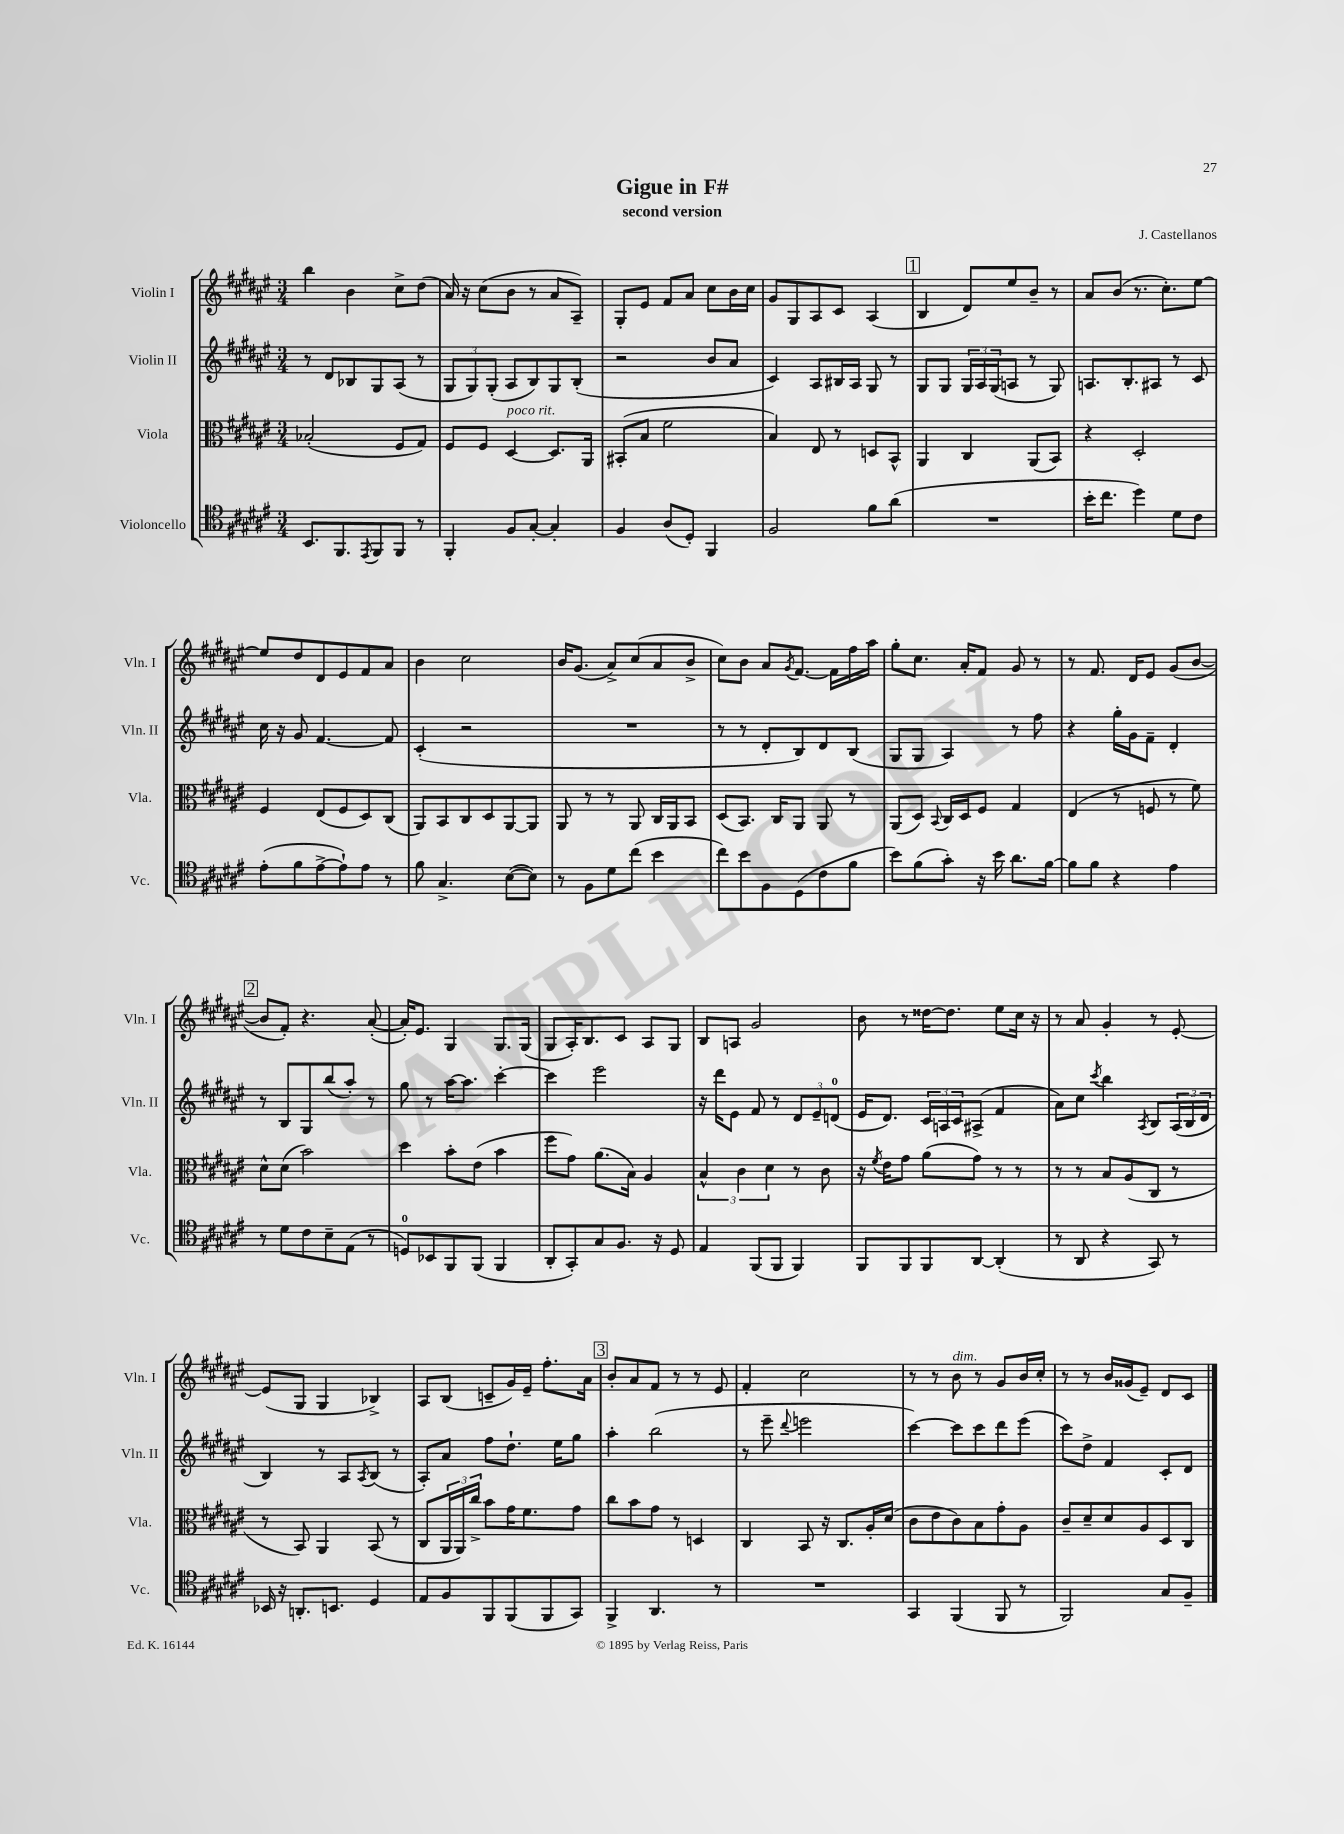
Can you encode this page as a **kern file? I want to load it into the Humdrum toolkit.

**kern	**kern	**kern	**kern
*staff4	*staff3	*staff2	*staff1
*clefC4	*clefC3	*clefG2	*clefG2
*k[f#c#g#d#a#e#]	*k[f#c#g#d#a#e#]	*k[f#c#g#d#a#e#]	*k[f#c#g#d#a#e#]
*M3/4	*M3/4	*M3/4	*M3/4
8.BB	(2B-'	8r	4bb
.	.	8d#	.
8.FF#	.	.	.
.	.	8B-	4b
8qEE#	.	.	.
8FF#	.	8G#	.
8FF#	8F#	(8A#	8cc#^
8r	8G#)	8r	(8dd#
=	=	=	=
4FF#'	8F#	12G#	16a#)
.	.	.	16r
.	.	12G#)	.
.	8F#	.	(8cc#
.	.	(12G#'	.
8F#	[4D#	8A#	8b
[8G#'	.	8B)	8r
4G#']	8.D#]	8G#	8a#
.	.	(8B'	8A#~)
.	16AA#	.	.
=	=	=	=
4F#	(8BB#'	2r	8G#'
.	8B	.	8e#
(8A#	2f#	.	8f#
8D#')	.	.	8a#
4FF#	.	8b	8cc#
.	.	8a#	16b
.	.	.	16cc#
=	=	=	=
2F#	4B)	4c#)	8g#
.	.	.	8G#
.	8E#	8A#	8A#
.	8r	16B#	8c#
.	.	16A#	.
8f#	8D	8G#	(4A#
(8a#	8BB^^	8r	.
=	=	=	=
2.r	4AA#	8G#	4B
.	.	8G#	.
.	4C#	24G#	8d#)
.	.	24A#	.
.	.	(24G#	.
.	.	8A	8ee#
.	(8AA#	8r	8b~
.	8BB)	8G#)	8r
=	=	=	=
16b'	4r	8.A	8a#
8.cc#	.	.	.
.	.	.	(8b
.	.	8.B'	.
4dd#)	2D#'	.	8.r
.	.	8A#	.
.	.	.	8.cc#')
8d#	.	8r	.
8c#	.	8c#	[8ee#
=	=	=	=
(8e#'	4F#	16cc#	8ee#]
.	.	16r	.
8f#	.	8g#	8dd#
[8e#^	(8E#	[4.f#	8d#
8e#`])	8F#	.	8e#
8e#	8D#)	.	8f#
8r	(8C#	8f#]	8a#
=	=	=	=
8f#	8AA#)	(4c#'	4b
4.G#^	8BB	.	.
.	8C#	2r	2cc#
.	8D#	.	.
([8B	[8AA#	.	.
8B])	8AA#]	.	.
=	=	=	=
8r	8AA#	2.r	16b
.	.	.	(8.g#
8F#	8r	.	.
8d#	8r	.	8a#^)
(8cc#	8AA#	.	(8cc#
4b	16C#	.	8a#
.	16AA#	.	.
.	8BB	.	8b^
=	=	=	=
8cc#)	(8D#	8r	8cc#)
8b	8.BB)	8r	8b
8F#	.	8d#'	8a#
.	16C#	.	.
.	.	.	8qg#
(8D#	8AA#	8B)	[8.f#
8c#	8AA#	8d#	.
.	.	.	16f#]
8f#	8r	(8B	16ff#
.	.	.	16aa#
=	=	=	=
8b)	(8AA#	8G#	8gg#'
(8f#	8D#)	8G#	8.cc#
.	8qqBB	.	.
8g#')	16C#	4A#)	.
.	16D#	.	16a#'
16r	8F#	.	8f#
16b	.	.	.
8.a#	4G#	8r	8g#
.	.	8ff#	8r
[16f#	.	.	.
=	=	=	=
8f#]	(4E#	4r	8r
8f#	.	.	8.f#
4r	8r	16gg#'	.
.	.	16g#	16d#
.	8F	8f#~	8e#
4e#	8r	4d#'	(8g#
.	8f#)	.	[8b
=	=	=	=
8r	8d#^^	8r	8b]
8d#	(8d#	8B	8f#')
8c#	2b)	8G#	4.r
8B~	.	(8bb	.
(8E#	.	8aa#')	.
8r	.	8r	([8a#'
=	=	=	=
8D)	4dd#	8gg#	16a#'])
.	.	.	8.e#
8BB-	.	8r	.
8FF#	8b'	[16aa#	4G#
.	.	8.aa#]	.
(8FF#	(8e#	.	.
4FF#	4b	[4ccc#'	8.G#
.	.	.	(16G#
=	=	=	=
8AA#'	8ff#	4ccc#]	8G#
8GG#')	8g#)	.	16A#')
.	.	.	8.B
8G#	(8.a#	2eee#	.
8.F#	.	.	8c#
.	16B)	.	.
.	4A#	.	8A#
16r	.	.	.
8D#	.	.	8G#
=	=	=	=
4E#	6B^^	16r	8B
.	.	16ddd#	.
.	.	8e#	8A
.	6c#	.	.
(8FF#	.	8f#	2g#
.	6d#	.	.
8FF#	.	8r	.
4FF#)	8r	12d#	.
.	.	12e#~	.
.	8c#	.	.
.	.	(12d	.
=	=	=	=
8FF#	16r	16e#	8b
.	8qf#	.	.
.	16e#	8.d#)	.
8FF#	8g#	.	8r
8FF#	(8a#	24c#	[16dd##
.	.	24A	.
.	.	.	8.dd##]
.	.	24c#	.
[8AA#	8g#)	(8A#^	.
(4AA#']	8r	4f#	8ee#
.	8r	.	16cc#
.	.	.	16r
=	=	=	=
8r	8r	8a#)	8r
8AA#	8r	8cc#	8a#
.	.	8qccc#	.
4r	8B	4bb	4g#'
.	(8A#	.	.
.	.	8qA#	.
8GG#)	8C#	8B	8r
8r	8r	(24A#	[8e#'
.	.	24B	.
.	.	24d#	.
=	=	=	=
16BB-	8r	4B)	(8e#]
16r	.	.	.
8.AA'	8BB)	.	8G#
.	4AA#	8r	4G#
8.BB	.	.	.
.	.	8A#	.
.	.	8qA#	.
4D#	(8BB	(8B	4B-^)
.	8r	8r	.
=	=	=	=
8E#	8C#	8A#')	8A#
8F#	24AA#	8a#	(8B
.	24AA#)	.	.
.	24cc#^	.	.
8FF#	8b	8ff#	8c~
(8FF#	16g#	8.dd#`	16g#)
.	8.f#	.	16e#~
8FF#	.	.	8.ff#'
.	.	16ee#	.
8GG#)	8g#	8gg#	.
.	.	.	16a#
=	=	=	=
4FF#^	8cc#	4aa#'	8b'
.	8b	.	8a#
4.AA#	8g#	(2bb	8f#
.	8r	.	8r
.	4D	.	8r
8r	.	.	8e#
=	=	=	=
2.r	4C#	8r	4f#'
.	.	8eee#~	.
.	.	8qqddd#	.
.	8BB	2eee	2cc#
.	16r	.	.
.	8.C#	.	.
.	16A#'	.	.
.	(16d#	.	.
=	=	=	=
4GG#	8c#	[4ccc#)	8r
.	8e#	.	8r
(4FF#	8c#)	8ccc#]	8b
.	8B	8ccc#	8r
8FF#	8g#'	8ddd#	8g#
8r	8A#	(8eee#	16b
.	.	.	16cc#'
=	=	=	=
2FF#)	8c#~	8ccc#)	8r
.	8d#~	8dd#^	8r
.	8d#	4f#	16b
.	.	.	(16g##
.	8A#	.	8e#~)
8G#	8D#	8c#'	8d#
8F#~	8C#	8d#	8c#
==	==	==	==
*-	*-	*-	*-
